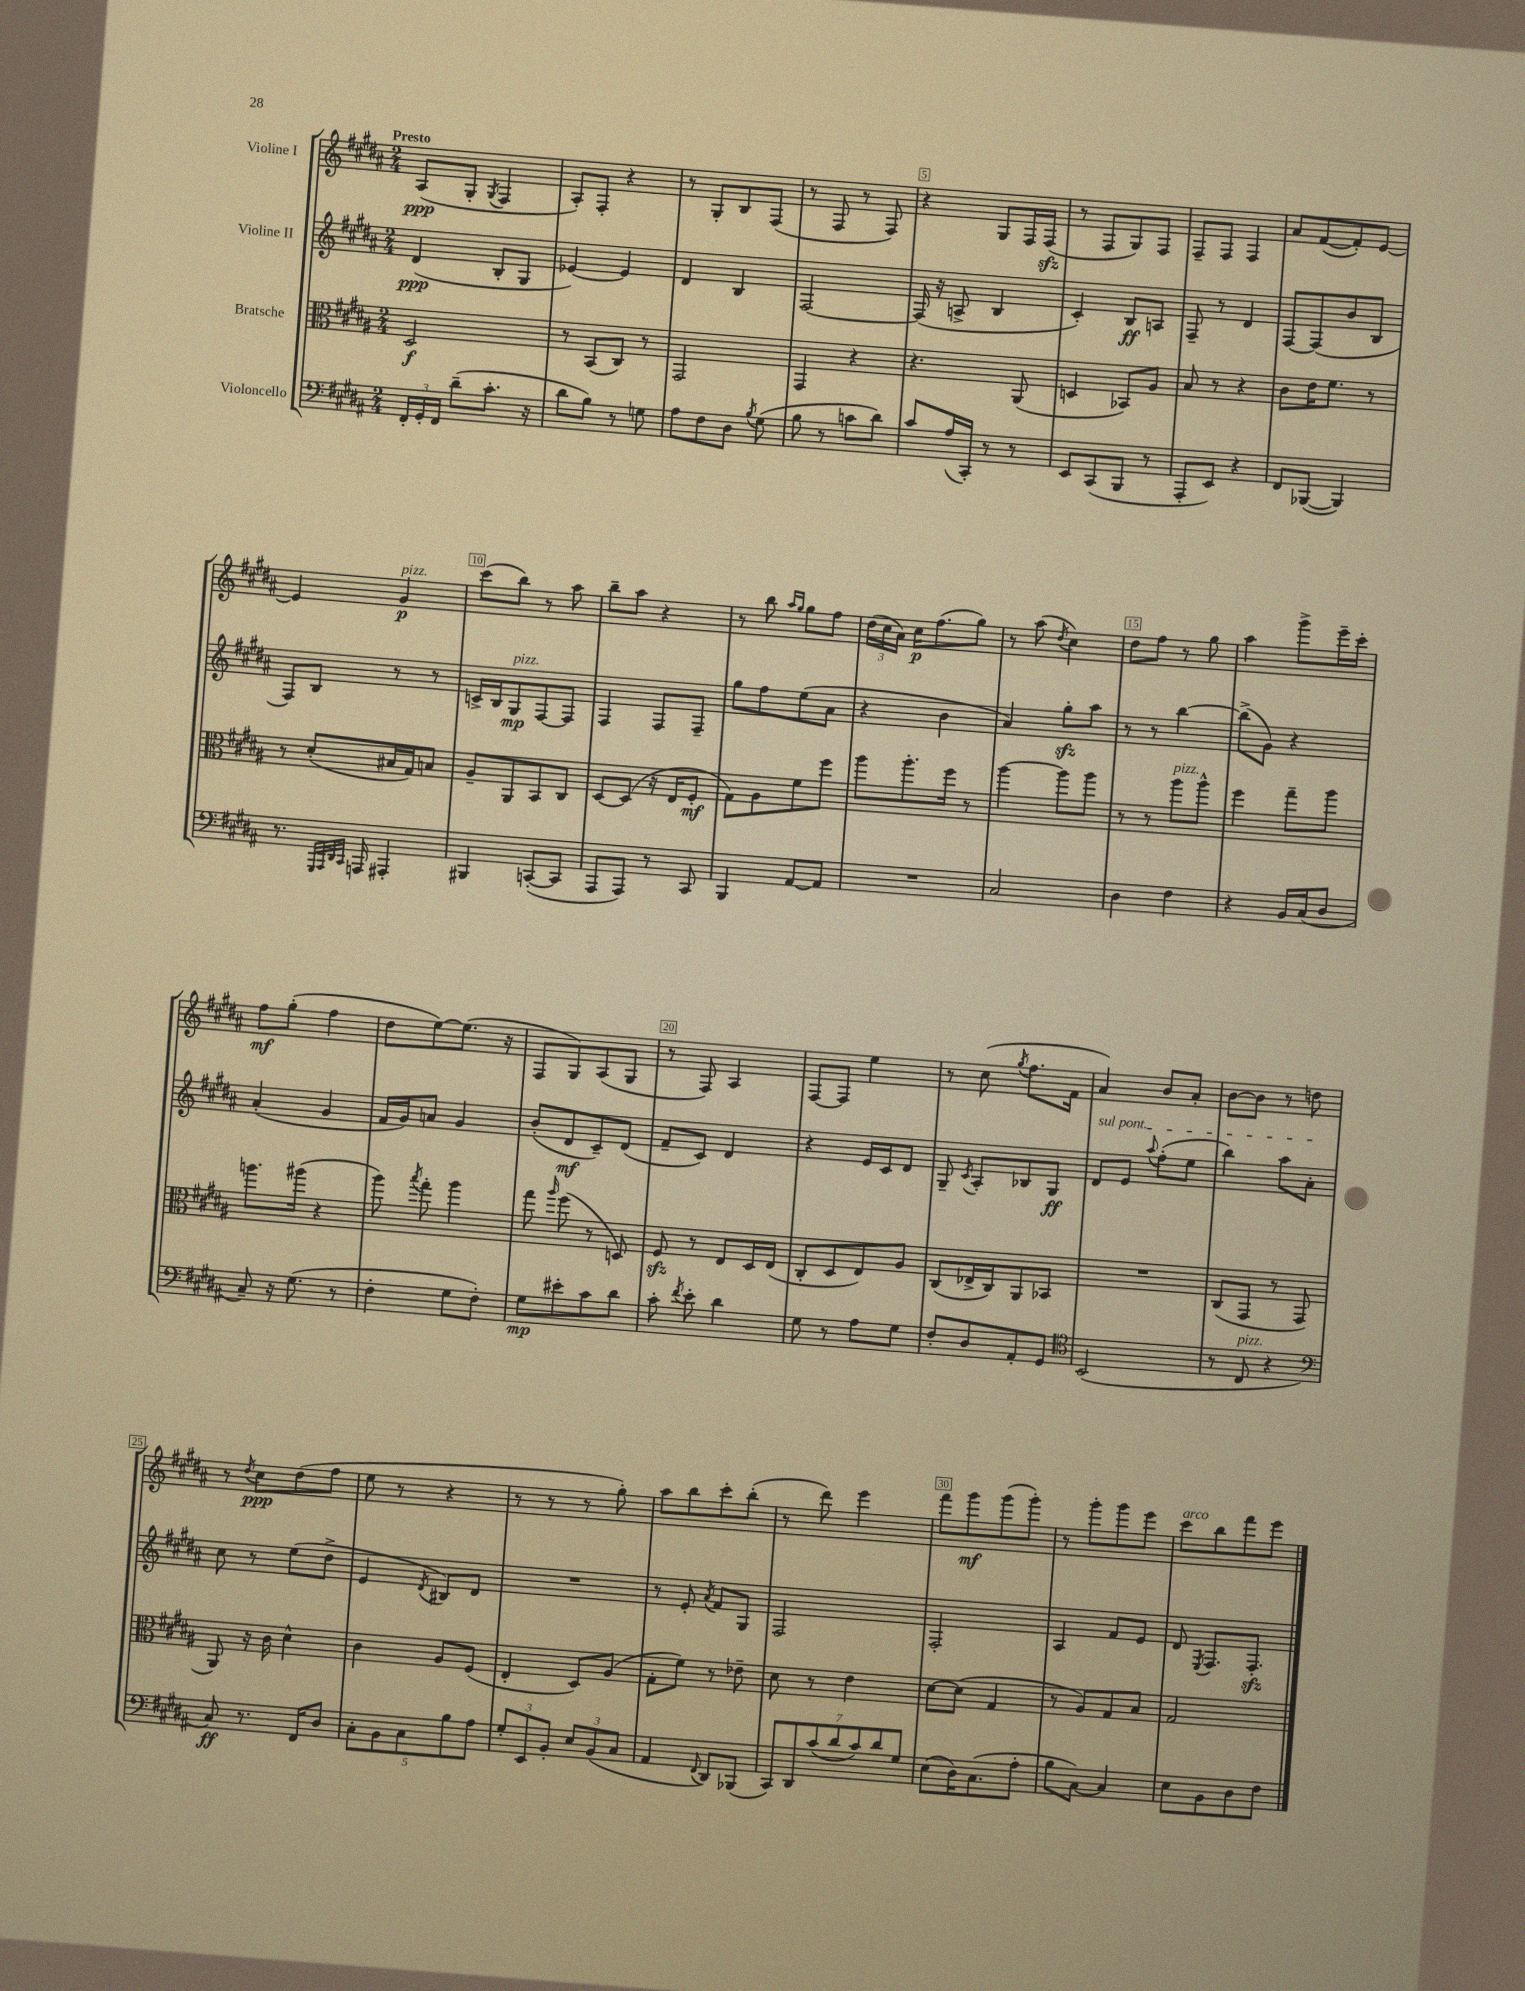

**kern	**kern	**kern	**kern
*staff4	*staff3	*staff2	*staff1
*clefF4	*clefC3	*clefG2	*clefG2
*k[f#c#g#d#a#]	*k[f#c#g#d#a#]	*k[f#c#g#d#a#]	*k[f#c#g#d#a#]
*M2/4	*M2/4	*M2/4	*M2/4
24FF#'	2D#	(4d#	(8A#
24GG#'	.	.	.
24FF#	.	.	.
(8d#~	.	.	8G#'
.	.	.	8qG#
8.c#'	.	8B'	4F#
.	.	8G#	.
16r	.	.	.
=	=	=	=
8d#	8r	[4e-)	8A#')
8B)	(8BB	.	8F#'
8r	8C#)	4e-]	4r
8G	8r	.	.
=	=	=	=
8A#	2GG#	4d#	8r
8F#	.	.	8G#'
8D#	.	4B	8B
8qB	.	.	.
(8G#	.	.	(8F#
=	=	=	=
8B	4GG#	[2F#	8r
8r	.	.	8F#
8c	4r	.	8r
8d#)	.	.	8F#)
=	=	=	=
8c#	4.r	(16F#]	4r
.	.	16r	.
(16A#	.	8A^	.
16CC#')	.	.	.
8r	.	4B	8G#
8r	(8AA#	.	16F#
.	.	.	(16F#
=	=	=	=
8EE	4D	4c#')	8r
(8CC#	.	.	8F#
8BBB	8BB-)	8B	8G#)
8r	8A#	8A	8F#
=	=	=	=
8AAA#'	8B	8F#~	8F#~
8EE)	8r	8r	8F#
4r	4r	4d#	4F#
=	=	=	=
8FF#	8c#	[8F#	8a#
([8BBB-	16e	(8F#]	([8f#
.	8.f#	.	.
4BBB-])	.	8b	8f#'])
.	8r	8B	[8e
=	=	=	=
8.r	8r	8F#)	4e]
.	(8d#'	8B	.
32qqGGG#	.	.	.
32qqAAA#	.	.	.
32qqDD#	.	.	.
32qqCC#	.	.	.
16AAA	.	.	.
4AAA#'	16B#	8r	4g#
.	16G#)	.	.
.	8B	8r	.
=	=	=	=
4BBB#	8A#~	16c^	(8ccc#
.	.	16B	.
.	8AA#	8G#	8bb)
([8CC'	8BB	[8F#	8r
8CC]	8C#	8F#]	8aa#
=	=	=	=
8AAA#	[8D#	4F#	8bb~
8AAA#)	(8D#]	.	8aa#
8r	16r	8F#	4r
.	16E	.	.
8CC#	8F#'	8F#~	.
=	=	=	=
4BBB	8G#)	8gg#	8r
.	8A#	8ff#	8bb
.	.	.	16qqaa#
.	.	.	16qqgg#
[8AA#	8f#	(8ee	8gg#
8AA#]	8ff#	8a#	8ff#
=	=	=	=
2r	8aa#	4r	(24dd#
.	.	.	24cc#
.	.	.	24a#)
.	8.aa#'	.	16cc#
.	.	.	(8.ff#
.	.	4b	.
.	16ff#	.	.
.	8r	.	8gg#)
=	=	=	=
2C#	[4aa#	4a#)	8r
.	.	.	(8aa#
.	.	.	8qdd#
.	8aa#]	8gg#'	4cc#)
.	8aa#	8aa#	.
=	=	=	=
4D#	8r	8r	8dd#
.	8r	8r	8ff#
4F#	8aa#	[4bb	8r
.	8aa#^^	.	8gg#
=	=	=	=
4r	4ff#	(8bb^]	4aa#
.	.	8g#)	.
16BB	8gg#~	4r	8ggg#^
(16C#	.	.	.
8D#	8aa#	.	16eee~
.	.	.	16ccc#'
=	=	=	=
8C#~)	8.aa	(4a#'	8ff#
16r	.	.	(8gg#'
(8.G#	(16aa#	.	.
.	4r	4g#	4ff#
8r	.	.	.
=	=	=	=
4F#'	8aa#)	16f#	8dd#
.	.	16g#)	.
.	8qbb	.	.
.	8gg#'	8a	[8ee)
8G#	4aa#	4g#	(8.ee]
8F#')	.	.	.
.	.	.	16r
=	=	=	=
8G#	8gg#	(8b'	8F#
.	16qqaa#	.	.
8e#'	(8ff#	8d#	8G#)
8c#	8r	8c#~)	(8A#
8d#	8D)	(8d#	8G#
=	=	=	=
8c#'	8F#	8f#~	8r
8qf#	.	.	.
8e'	8r	8c#)	8F#)
4d#	8E	4d#	4A#
.	16D#	.	.
.	(16E	.	.
=	=	=	=
8G#	8C#'	4r	[8F#
8r	8D#	.	8F#]
8A#	8E)	16e	4ee
.	.	16c#	.
8G#	8A#	8d#	.
=	=	=	=
8F#'	(8C#	8G#~	8r
.	.	8qc#	.
8D#	16E-^	8A#'	(8cc#
.	16C#)	.	.
.	.	.	8qgg#
8AA#'	8AA#	8B-	8.ff#
8GG#	8BB-	8G#	.
.	.	.	16f#
=	=	=	=
*clefC4	*	*	*
(2BB	2r	8d#	4a#)
.	.	8e	.
.	.	8qqaa#	.
.	.	(8ff#'	8b
.	.	8ee	8a#'
=	=	=	=
8r	(8C#	4bb)	[8b
8C#	8GG#	.	8b]
4r	8r	8aa#	8r
.	8GG#	8a#'	8dd
=	=	=	=
*clefF4	*	*	*
8C#)	8AA#)	8cc#	8r
.	.	.	8qdd#
8.r	16r	8r	8cc#
.	16c#	.	.
.	4d#^^	(8ee	(8dd#
16FF#	.	.	.
8D#	.	8dd#^	8ff#
=	=	=	=
10C#'	4c#	4e	8ee
10BB	.	.	.
.	.	.	8r
10C#	.	.	.
.	.	8qd#	.
.	8A#	8B#)	4r
10B	.	.	.
.	(8F#	8d#	.
10A#	.	.	.
=	=	=	=
12G#'	4E'	2r	8r
12EE	.	.	.
.	.	.	8r
12BB'	.	.	.
12E	8D#)	.	8r
(12BB	.	.	.
.	(8A#	.	8gg#')
12C#	.	.	.
=	=	=	=
4AA#	8G#'	8r	8aa#
.	8f#)	8e'	8bb
8qqFF#	.	8qa#	.
8DD#)	8r	8f#	8ccc#'
(8BBB-	8e-~	8G#	(8bb'
=	=	=	=
14CC#)	8d#	2F#	8r
14DD#	.	.	.
.	8r	.	8ddd#)
(14c#	.	.	.
14d#	.	.	.
.	4e	.	4eee
14c#)	.	.	.
14d#	.	.	.
14G#	.	.	.
=	=	=	=
(8E	[8d#	2F#'	8fff#
16D#)	(8d#]	.	8ggg#
(8.C#	.	.	.
.	4G#	.	(8ggg#
8A#'	.	.	8ggg#')
=	=	=	=
8B	8r	4A#	8r
[8C#)	8A#)	.	8ggg#'
4C#]	8G#	8f#	8ggg#
.	8B	8e	8eee
=	=	=	=
8E	2G#	8d#	8ccc#
.	.	8qE	.
8BB	.	8.F#	8bb
8D#	.	.	8fff#
.	.	8.F#'	.
8F#	.	.	8eee
==	==	==	==
*-	*-	*-	*-
